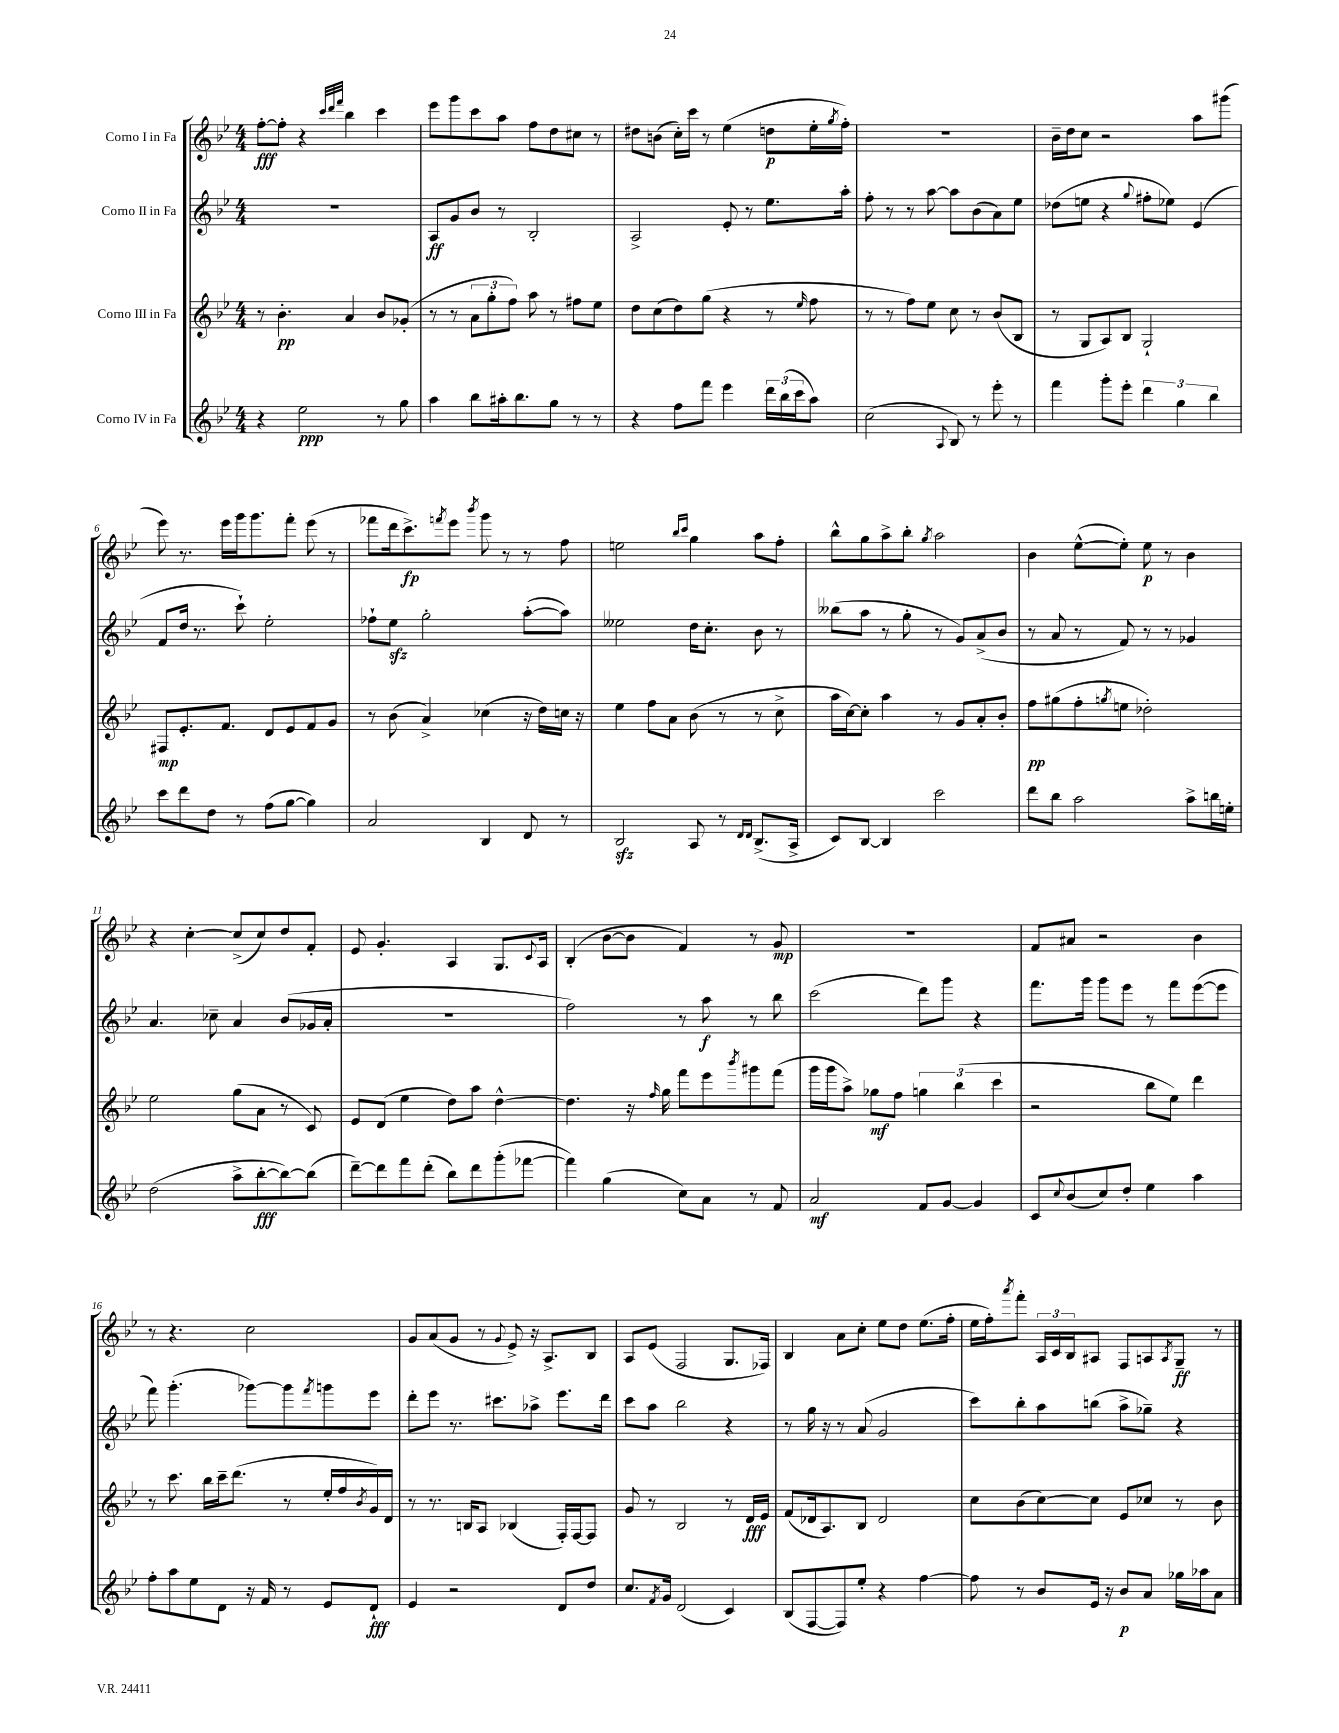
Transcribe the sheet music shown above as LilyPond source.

<<
\new StaffGroup <<
\new Staff = "s0" \with { instrumentName = "Corno I in Fa" } {
    \clef treble \key bes \major \numericTimeSignature \time 4/4
    f''8~-.\fff f''8-. r4 \grace { c'''32 d'''32 f'''32 } bes''4 c'''4 |
    ees'''8 g'''8 c'''8 a''8 f''8 d''8 cis''8 r8 |
    dis''8 b'8( c''16-.) c'''16 r8 ees''4( d''8\p ees''16-. \acciaccatura { g''8 } f''16-.) |
    R1 |
    bes'16-- d''16 c''8 r2 a''8 gis'''8( |
    ees'''8) r8. ees'''16 g'''16 g'''8. f'''8-. ees'''8( r8 |
    fes'''8 d'''16 c'''8.->\fp) \acciaccatura { f'''8 } ees'''8 \acciaccatura { bes'''8 } g'''8 r8 r8 f''8 |
    e''2 \grace { bes''16 c'''16 } g''4 a''8 f''8-. |
    bes''8-^ g''8 a''8-> bes''8-. \acciaccatura { g''8 } a''2 |
    bes'4 ees''8~-^( ees''8-.) ees''8\p r8 bes'4 |
    r4 c''4~-. c''8->( c''8) d''8 f'8-. |
    ees'8 g'4.-. a4 g8. \appoggiatura { c'8 } a16 |
    bes4-.( bes'8~ bes'8 f'4) r8 g'8\mp |
    R1 |
    f'8 ais'8 r2 bes'4 |
    r8 r4. c''2 |
    g'8 a'8( g'8 r8 \appoggiatura { g'8 } ees'8->) r16 a8.-> bes8 |
    a8 ees'8( f2 g8. fes16) |
    bes4 a'8 c''8-. ees''8 d''8 ees''8.( f''16-. |
    ees''16 f''16-.) \acciaccatura { a'''8 } f'''8-. \tuplet 3/2 { a16 c'16 bes16 } ais8 f8 a8 \acciaccatura { a8 } g8--\ff r8 \bar "|." |
}
\new Staff = "s1" \with { instrumentName = "Corno II in Fa" } {
    \clef treble \key bes \major \numericTimeSignature \time 4/4
    R1 |
    a8\ff g'8 bes'8 r8 bes2-. |
    a2-> ees'8-. r8 ees''8. a''16-. |
    f''8-. r8 r8 a''8~ a''8 bes'8( a'8) ees''8 |
    des''8( e''8 r4 \appoggiatura { g''8 } fis''8-. ees''8) ees'4( |
    f'8 d''16 r8. c'''8-!) ees''2-. |
    fes''8-! ees''8\sfz g''2-. a''8~-.( a''8) |
    eeses''2 d''16 c''8.-. bes'8 r8 |
    beses''8( a''8 r8 g''8-. r8 g'8) a'8->( bes'8 |
    r8 a'8 r8 f'8) r8 r8 ges'4 |
    a'4. ces''8-- a'4 bes'8( ges'16 a'16-. |
    R1 |
    f''2) r8 a''8\f r8 bes''8 |
    c'''2( d'''8) g'''8 r4 |
    f'''8. g'''16 g'''8 ees'''8 r8 f'''8 ees'''8~( ees'''8 |
    f'''8) g'''4.-.( ges'''8~) ges'''8 \acciaccatura { f'''8 } g'''8 ees'''8 |
    d'''8-. ees'''8 r8. cis'''8. aes''8-> ees'''8. d'''16 |
    c'''8 a''8 bes''2 r4 |
    r8 g''16 r16 r8 a'8( g'2 |
    c'''8) bes''8-. a''8 b''8( a''8-> ges''8--) r4 \bar "|." |
}
\new Staff = "s2" \with { instrumentName = "Corno III in Fa" } {
    \clef treble \key bes \major \numericTimeSignature \time 4/4
    r8 bes'4.-.\pp a'4 bes'8 ges'8-.( |
    r8 r8 \tuplet 3/2 { a'8 g''8-. f''8) } a''8 r8 fis''8 ees''8 |
    d''8 c''8( d''8) g''8( r4 r8 \grace { ees''16 } f''8 |
    r8 r8 f''8) ees''8 c''8 r8 bes'8( bes8 |
    r8 g8 a8) bes8 g2-! |
    fis8\mp ees'8.-. f'8. d'8 ees'8 f'8 g'8 |
    r8 bes'8( a'4->) ces''4( r16 d''16) c''16 r16 |
    ees''4 f''8 a'8 bes'8( r8 r8 c''8-> |
    a''16 c''16~) c''8-. a''4 r8 g'8 a'8-. bes'8-. |
    f''8\pp gis''8( f''8-. \acciaccatura { g''8 } e''8 des''2-.) |
    ees''2 g''8( a'8 r8 c'8) |
    ees'8 d'8( ees''4 d''8) a''8 d''4~-^ |
    d''4. r16 \grace { f''16 } g''16 f'''8 ees'''8 \acciaccatura { bes'''8 } gis'''8 f'''8( |
    g'''16 g'''16 a''8->) ges''8\mf f''8 \tuplet 3/2 { g''4 bes''4( c'''4 } |
    r2 bes''8 ees''8) d'''4 |
    r8 c'''8. bes''16 c'''16-- d'''8.( r8 ees''16-. f''16 \acciaccatura { bes'8 } g'16) d'16 |
    r8 r8. b16 a8 bes4( f16-.) f16~ f8 |
    g'8 r8 bes2 r8 d'16\fff ees'16 |
    f'8( des'16 a8.) bes8 des'2 |
    c''8 bes'8( c''8~) c''8 ees'8 ces''8 r8 bes'8 \bar "|." |
}
\new Staff = "s3" \with { instrumentName = "Corno IV in Fa" } {
    \clef treble \key bes \major \numericTimeSignature \time 4/4
    r4 ees''2\ppp r8 g''8 |
    a''4 bes''8 ais''16-. bes''8. g''8 r8 r8 |
    r4 f''8 f'''8 ees'''4 \tuplet 3/2 { d'''16 bes''16( c'''16 } a''8) |
    c''2( \appoggiatura { a8 } bes8) r8 ees'''8-. r8 |
    f'''4 g'''8-. ees'''8-. \tuplet 3/2 { d'''4 g''4 bes''4 } |
    c'''8 d'''8 d''8 r8 f''8( g''8~ g''4) |
    a'2 bes4 d'8 r8 |
    bes2\sfz a8 r8 \grace { d'16 d'16 } bes8.->( a16-> |
    c'8) bes8~ bes4 c'''2 |
    d'''8 bes''8 a''2 a''8-> b''16 e''16-. |
    d''2( a''8-> bes''8~-.\fff bes''8~) bes''8( |
    d'''8~--) d'''8 f'''8 d'''8-.( bes''8) d'''8 g'''8-.( fes'''8~ |
    fes'''4) g''4( c''8) a'8 r8 f'8 |
    a'2\mf f'8 g'8~ g'4 |
    c'8 \appoggiatura { c''8 } bes'8( c''8) d''8-. ees''4 a''4 |
    f''8-. a''8 ees''8 d'8 r16 f'16 r8 ees'8 d'8-!\fff |
    ees'4 r2 d'8 d''8 |
    c''8. \acciaccatura { f'8 } g'16 d'2( c'4) |
    bes8( f8~ f8) ees''8-. r4 f''4~ |
    f''8 r8 bes'8 ees'16 r16 bes'8\p a'8 ges''16 aes''16 a'8 \bar "|." |
}
>>
>>
